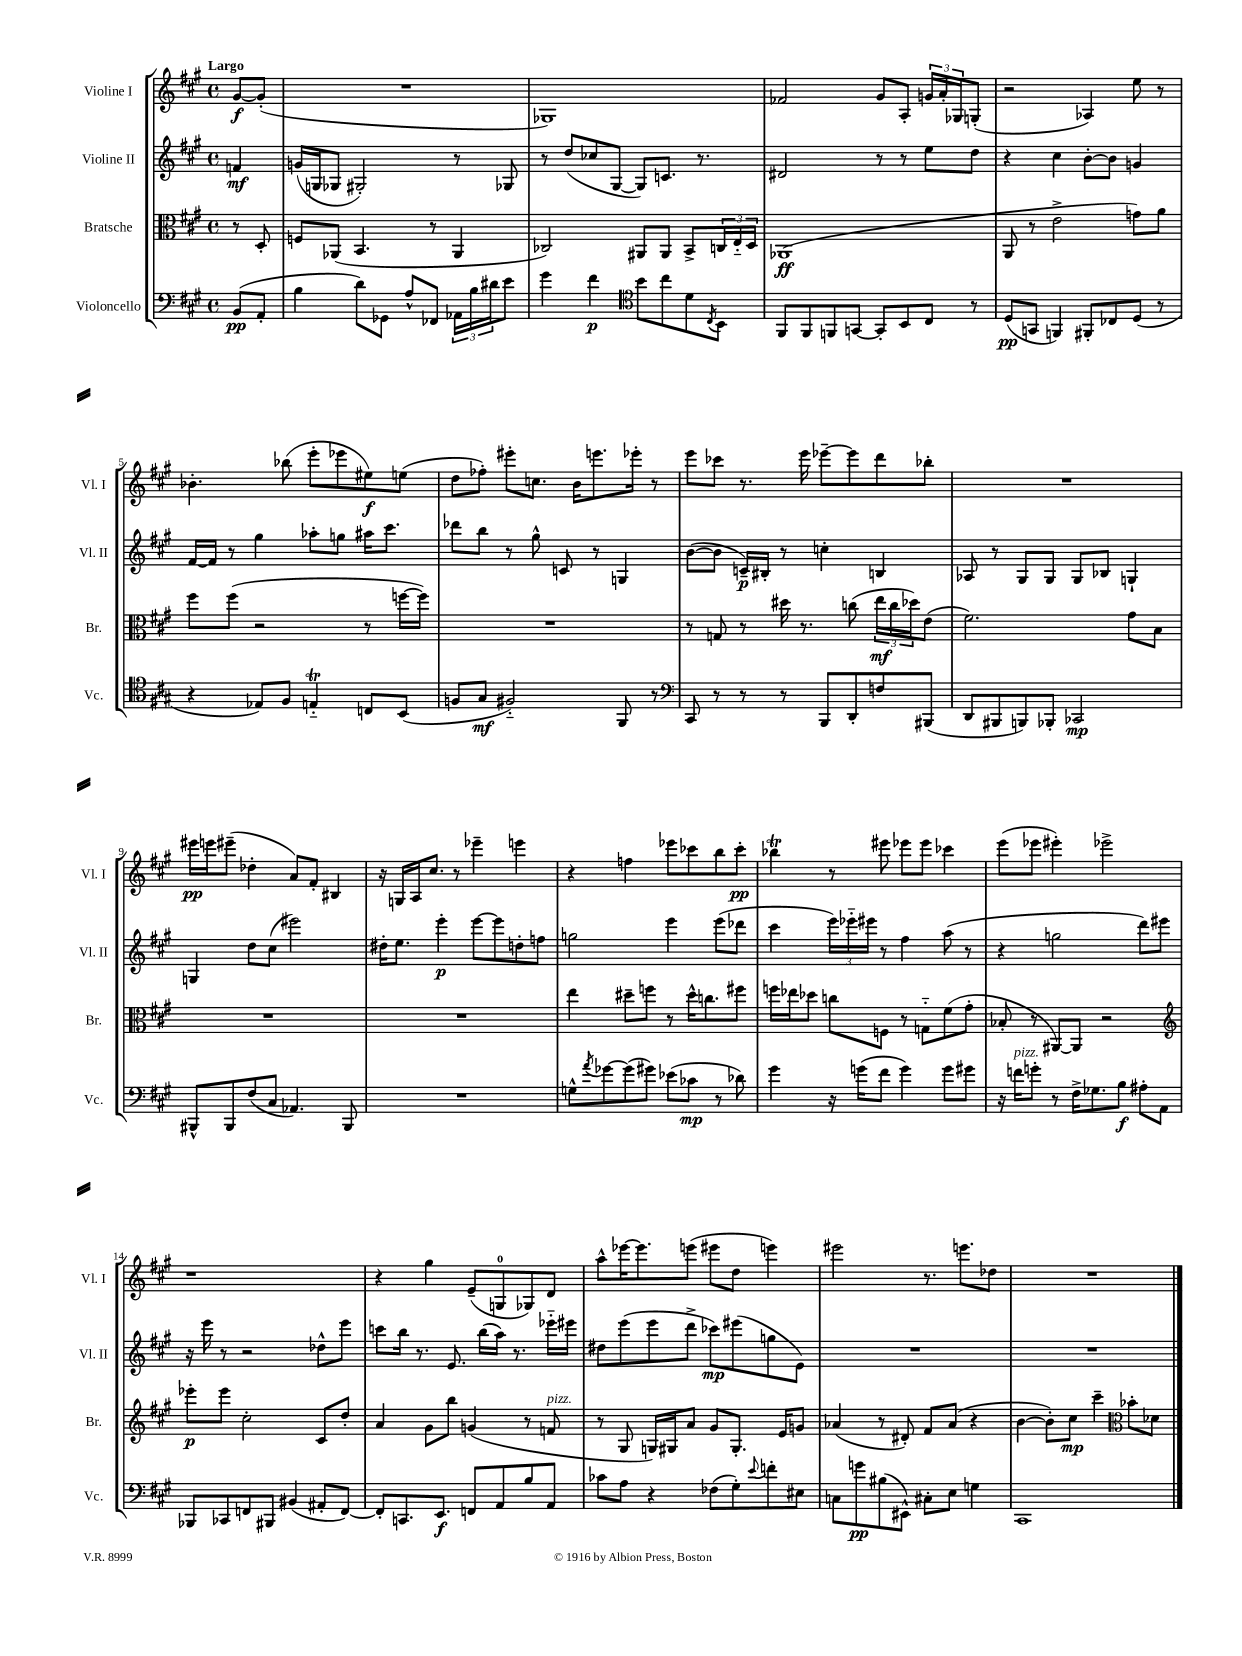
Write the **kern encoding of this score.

**kern	**dynam	**kern	**dynam	**kern	**dynam	**kern	**dynam
*part4	*part4	*part3	*part3	*part2	*part2	*part1	*part1
*staff4	*staff4	*staff3	*staff3	*staff2	*staff2	*staff1	*staff1
*I"Violoncello	*	*I"Bratsche	*	*I"Violine II	*	*I"Violine I	*
*I'Vc.	*	*I'Br.	*	*I'Vl. II	*	*I'Vl. I	*
*clefF4	*	*clefC3	*	*clefG2	*	*clefG2	*
*k[f#c#g#]	*	*k[f#c#g#]	*	*k[f#c#g#]	*	*k[f#c#g#]	*
*M4/4	*	*M4/4	*	*M4/4	*	*M4/4	*
*met(c)	*	*met(c)	*	*met(c)	*	*met(c)	*
=	=	=	=	=	=	=	=
!	!	!	!	!	!	!LO:TX:a:B:t=Largo	!
(8BB/L	pp	8r	.	4fn/	mf	[8g#/L	f
8AA'/J	.	8D'/	.	.	.	(8g#'/J]	.
=1	=1	=1	=1	=1	=1	=1	=1
4B\	.	8Fn/L	.	(16gn/LL	.	1r	.
.	.	.	.	16Gn/J	.	.	.
.	.	(8AA-X/J	.	8G-X/J	.	.	.
8d\L)	.	4.BB/	.	2G#X'/)	.	.	.
8GG-X\J	.	.	.	.	.	.	.
8A^^/L	.	.	.	.	.	.	.
8FF-X/J	.	8r	.	.	.	.	.
24AA-X\LL	.	4AA-/	.	8r	.	.	.
24B\	.	.	.	.	.	.	.
24d#X\J	.	.	.	.	.	.	.
8e\J	.	.	.	8G-X/	.	.	.
=2	=2	=2	=2	=2	=2	=2	=2
4g#\	.	2C-X/)	.	8r	.	1G-X)	.
.	.	.	.	(8dd/L	.	.	.
4f#\	p	.	.	8cc-X/	.	.	.
.	.	.	.	[8G#/J	.	.	.
*clefC4	*	*	*	*	*	*	*
8b\L	.	8AA#X/L	.	8G#/L])	.	.	.
8cc#\	.	8AA#/J	.	8.cn/J	.	.	.
8d\	.	8BB^/L	.	.	.	.	.
.	.	.	.	8.r	.	.	.
8qC#/	.	.	.	.	.	.	.
8BB\J	.	24Cn/L	.	.	.	.	.
.	.	24E/	.	.	.	.	.
.	.	24D/JJ	.	.	.	.	.
=3	=3	=3	=3	=3	=3	=3	=3
8FF#/L	.	(1AA-X	ff	2d#X/	.	2f-X/	.
8FF#/	.	.	.	.	.	.	.
8FFn/	.	.	.	.	.	.	.
[8GGn/J	.	.	.	.	.	.	.
8GG'/L]	.	.	.	8r	.	8g#/L	.
8BB/	.	.	.	8r	.	8A'/J	.
8C#/J	.	.	.	8ee\L	.	24gn/LL	.
.	.	.	.	.	.	24a'/	.
.	.	.	.	.	.	24G-X/J	.
8r	.	.	.	8dd\J	.	(8Gn'/J	.
=4	=4	=4	=4	=4	=4	=4	=4
(8D/L	pp	8AA/	.	4r	.	2r	.
8GGn/J	.	8r	.	.	.	.	.
4FFn/)	.	2e^\	.	4cc#\	.	.	.
8FF#X'/L	.	.	.	[8b'\L	.	4A-X/)	.
8C-X/	.	.	.	8b\J]	.	.	.
(8D/J	.	8gn\L)	.	4gn/	.	8ee\	.
8r	.	8a\J	.	.	.	8r	.
!!LO:LB:g=z
=5	=5	=5	=5	=5	=5	=5	=5
4r	.	8ff#\L	.	[16f#/LL	.	4.b-X'\	.
.	.	.	.	16f#/JJ]	.	.	.
.	.	(8ff#\J	.	8r	.	.	.
8E-X/L)	.	2r	.	4gg#\	.	.	.
8F#/J	.	.	.	.	.	(8bb-X\	.
4EnT/	.	.	.	8aa-X'\L	.	8eee'\L	.
.	.	.	.	8ggn\J	.	8eee-X\	.
8Cn/L	.	8r	.	16aa#X\KL	.	8ee#X\)	f
.	.	.	.	8.ccc#\J	.	.	.
(8BB/J	.	[16ffn\LL	.	.	.	(8een\J	.
.	.	16ff\JJ])	.	.	.	.	.
=6	=6	=6	=6	=6	=6	=6	=6
8Fn/L	.	1r	.	8ddd-X\L	.	8dd\L	.
8G#/J	mf	.	.	8bb\J	.	8ff-X'\J)	.
2F#X/)	.	.	.	8r	.	8eee#X'\L	.
.	.	.	.	8gg#^^\	.	8.ccn\J	.
.	.	.	.	8cn/	.	.	.
.	.	.	.	.	.	16b\KL	.
.	.	.	.	8r	.	8.eeen\	.
8FF#/	.	.	.	4Gn/	.	.	.
.	.	.	.	.	.	16eee-X'\Jk	.
8r	.	.	.	.	.	8r	.
=7	=7	=7	=7	=7	=7	=7	=7
*clefF4	*	*	*	*	*	*	*
8CC#/	.	8r	.	([8b\L	.	8eee\L	.
8r	.	8Gn/	.	8b\J]	.	8ccc-X\J	.
8r	.	8r	.	16cn~/LL)	p	8.r	.
.	.	.	.	16B#X'/JJ	.	.	.
8r	.	16dd#X\	.	8r	.	.	.
.	.	8.r	.	.	.	16eee\	.
8BBB/L	.	.	.	4ccn'\	.	[8eee-X~\L	.
8DD'/	.	(8ccn\	.	.	.	8eee-\]	.
8Fn/	.	24ee\LL	mf	4Bn/	.	8ddd\	.
.	.	24cc\	.	.	.	.	.
.	.	24dd-X\J)	.	.	.	.	.
(8BBB#X/J	.	(8e\J	.	.	.	8bb-X'\J	.
=8	=8	=8	=8	=8	=8	=8	=8
8DD/L	.	2.f#\)	.	8A-X/	.	1r	.
8BBB#X/	.	.	.	8r	.	.	.
8BBBn/)	.	.	.	8G#/L	.	.	.
8BBB-X'/J	.	.	.	8G#/J	.	.	.
2CC-X/	mp	.	.	8G#/L	.	.	.
.	.	.	.	8B-X/J	.	.	.
.	.	8g#\L	.	4Gn`/	.	.	.
.	.	8B\J	.	.	.	.	.
!!LO:LB:g=z
=9	=9	=9	=9	=9	=9	=9	=9
8BBB#X^^/L	.	1r	.	4Gn/	.	16eee#X\LL	pp
.	.	.	.	.	.	16eeen\J	.
8BBB#/	.	.	.	.	.	(8eee#X~\J	.
(8F#/	.	.	.	8dd\L	.	4dd-X'\	.
8C#/J	.	.	.	(8cc#\J	.	.	.
4.AA-X/)	.	.	.	2eee#X\)	.	8a/L)	.
.	.	.	.	.	.	8f#'/J	.
.	.	.	.	.	.	4B#X/	.
8BBB#/	.	.	.	.	.	.	.
=10	=10	=10	=10	=10	=10	=10	=10
1r	.	1r	.	16dd#X'\KL	.	16r	.
.	.	.	.	8.ee\J	.	16Gn/LL	.
.	.	.	.	.	.	16A/J	.
.	.	.	.	.	.	8.cc#/J	.
.	.	.	.	4eee'\	p	.	.
.	.	.	.	.	.	8r	.
.	.	.	.	[8eee\L	.	4eee-X~\	.
.	.	.	.	8eee\]	.	.	.
.	.	.	.	8ddn'\	.	4eeen\	.
.	.	.	.	8ffn\J	.	.	.
=11	=11	=11	=11	=11	=11	=11	=11
8Gn^^\L	.	4ee\	.	2ggn\	.	4r	.
8qa/	.	.	.	.	.	.	.
[8g-X\	.	.	.	.	.	.	.
(8g-\]	.	8dd#X~\L	.	.	.	4ffn\	.
8g#X\J)	.	8ffn\J	.	.	.	.	.
(8e-X\L	.	8r	.	4eee\	.	8eee-X\L	.
8c-X\J	mp	16dd#^^\KL	.	.	.	8ccc-X\	.
.	.	8.ccn\	.	.	.	.	.
8r	.	.	.	(8eee\L	.	8bb\	.
8d-X\)	.	8ff#X\J	.	8ddd-X\J	.	8ccc-'\J	pp
=12	=12	=12	=12	=12	=12	=12	=12
4g#\	.	16ffn\LL	.	4ccc#\	.	4bb-XT\	.
.	.	16ee-X\J	.	.	.	.	.
.	.	8dd-X\J	.	.	.	.	.
16r	.	8ccn\L	.	24eee\LL)	.	8r	.
.	.	.	.	24eee-X\	.	.	.
(16gn\KL	.	.	.	.	.	.	.
.	.	.	.	24eee#X\JJ	.	.	.
8f#\J	.	8Fn\J	.	8r	.	8eee#X\	.
4g\)	.	8r	.	4ff#\	.	8eee-X\L	.
.	.	8Gn\L	.	.	.	8eee-\J	.
8g\L	.	(8f#\	.	(8aa\	.	4ccc-X\	.
8g#X\J	.	8g#'\J	.	8r	.	.	.
=13	=13	=13	=13	=13	=13	=13	=13
16r	.	8B-X'/	.	4r	.	(8eee\L	.
!LO:TX:a:i:t=pizz.	!	!	!	!	!	!	!
16fn\KL	.	.	.	.	.	.	.
8gn'\J	.	8r	.	.	.	8eee-X\J	.
8r	.	[8AA#X/L)	.	2ggn\	.	4eee#X'\)	.
16F#^\KL	.	8AA#/J]	.	.	.	.	.
8.G-X\	.	.	.	.	.	.	.
.	.	2r	.	.	.	2eee-X^\	.
8B\J	f	.	.	.	.	.	.
8A#X'\L	.	.	.	8ddd\L)	.	.	.
8AA\J	.	.	.	8eee#X\J	.	.	.
!!LO:LB:g=z
=14	=14	=14	=14	=14	=14	=14	=14
*	*	*clefG2	*	*	*	*	*
8BBB-X/L	.	8eee-X'\L	p	16r	.	1r	.
.	.	.	.	16eee\	.	.	.
8CC-X/	.	8eee-\J	.	8r	.	.	.
8FFn/	.	2cc#'\	.	2r	.	.	.
8BBB#X/J	.	.	.	.	.	.	.
(4BB#X/	.	.	.	.	.	.	.
8AA#X'/L	.	8c#/L	.	8dd-X^^\L	.	.	.
[8FF/J)	.	8dd'/J	.	8eee\J	.	.	.
=15	=15	=15	=15	=15	=15	=15	=15
8FF'/L]	.	4a/	.	8cccn\L	.	4r	.
8.CCn/	.	.	.	16bb\Jk	.	.	.
.	.	.	.	8.r	.	.	.
.	.	8g#\L	.	.	.	4gg#\	.
8.EE/J	f	.	.	.	.	.	.
.	.	8bb\J	.	8.e/	.	.	.
8FFn/L	.	(4gn/	.	.	.	(8e~/L	.
.	.	.	.	(16bb\LL	.	.	.
8AA/	.	.	.	16aa\JJ)	.	8Gn/	.
.	.	.	.	8.r	.	.	.
8B/	.	8r	.	.	.	8G-X/)	.
!	!	!LO:TX:a:i:t=pizz.	!	!	!	!	!
8AA/J	.	8fn/	.	16eee-X\LL	.	8d/J	.
.	.	.	.	16eee#X\JJ	.	.	.
=16	=16	=16	=16	=16	=16	=16	=16
8c-X\L	.	8r	.	8dd#X\L	.	8aa^^\L	.
8A\J	.	8G#/	.	(8eee\	.	[16eee-X\K	.
.	.	.	.	.	.	8.eee-\]	.
4r	.	16Gn/LL)	.	8eee\	.	.	.
.	.	16G#X/J	.	.	.	.	.
.	.	8a/J	.	8ddd^\J	.	(8eeen\J	.
(8F-X\L	.	8g#/L	.	8ccc-X\L)	mp	8eee#X\L	.
8G#'\)	.	8.G#'/J	.	(8eee#X\	.	8dd\J	.
8qqe/	.	.	.	.	.	.	.
8fn'\	.	.	.	8ggn\	.	4eeen\)	.
.	.	16e/KL	.	.	.	.	.
8E#X\J	.	8gn/J	.	8e\J)	.	.	.
=17	=17	=17	=17	=17	=17	=17	=17
8Cn\L	.	(4a-X/	.	1r	.	2eee#X\	.
8gn\	pp	.	.	.	.	.	.
(8B#X\	.	8r	.	.	.	.	.
8EE#X^^\J)	.	8d#X'/)	.	.	.	.	.
8C#X'\L	.	8f#/L	.	.	.	8.r	.
8E\J	.	(8a-/J	.	.	.	.	.
.	.	.	.	.	.	8.eeen\L	.
4Gn\	.	4r	.	.	.	.	.
.	.	.	.	.	.	8dd-X\J	.
=18	=18	=18	=18	=18	=18	=18	=18
1CC#	.	[4b\	.	1r	.	1r	.
.	.	8b'\L])	.	.	.	.	.
.	.	8cc#\J	mp	.	.	.	.
.	.	4ccc#~\	.	.	.	.	.
*	*	*clefC3	*	*	*	*	*
.	.	8b-X'\L	.	.	.	.	.
.	.	8d-X\J	.	.	.	.	.
==	==	==	==	==	==	==	==
*-	*-	*-	*-	*-	*-	*-	*-
